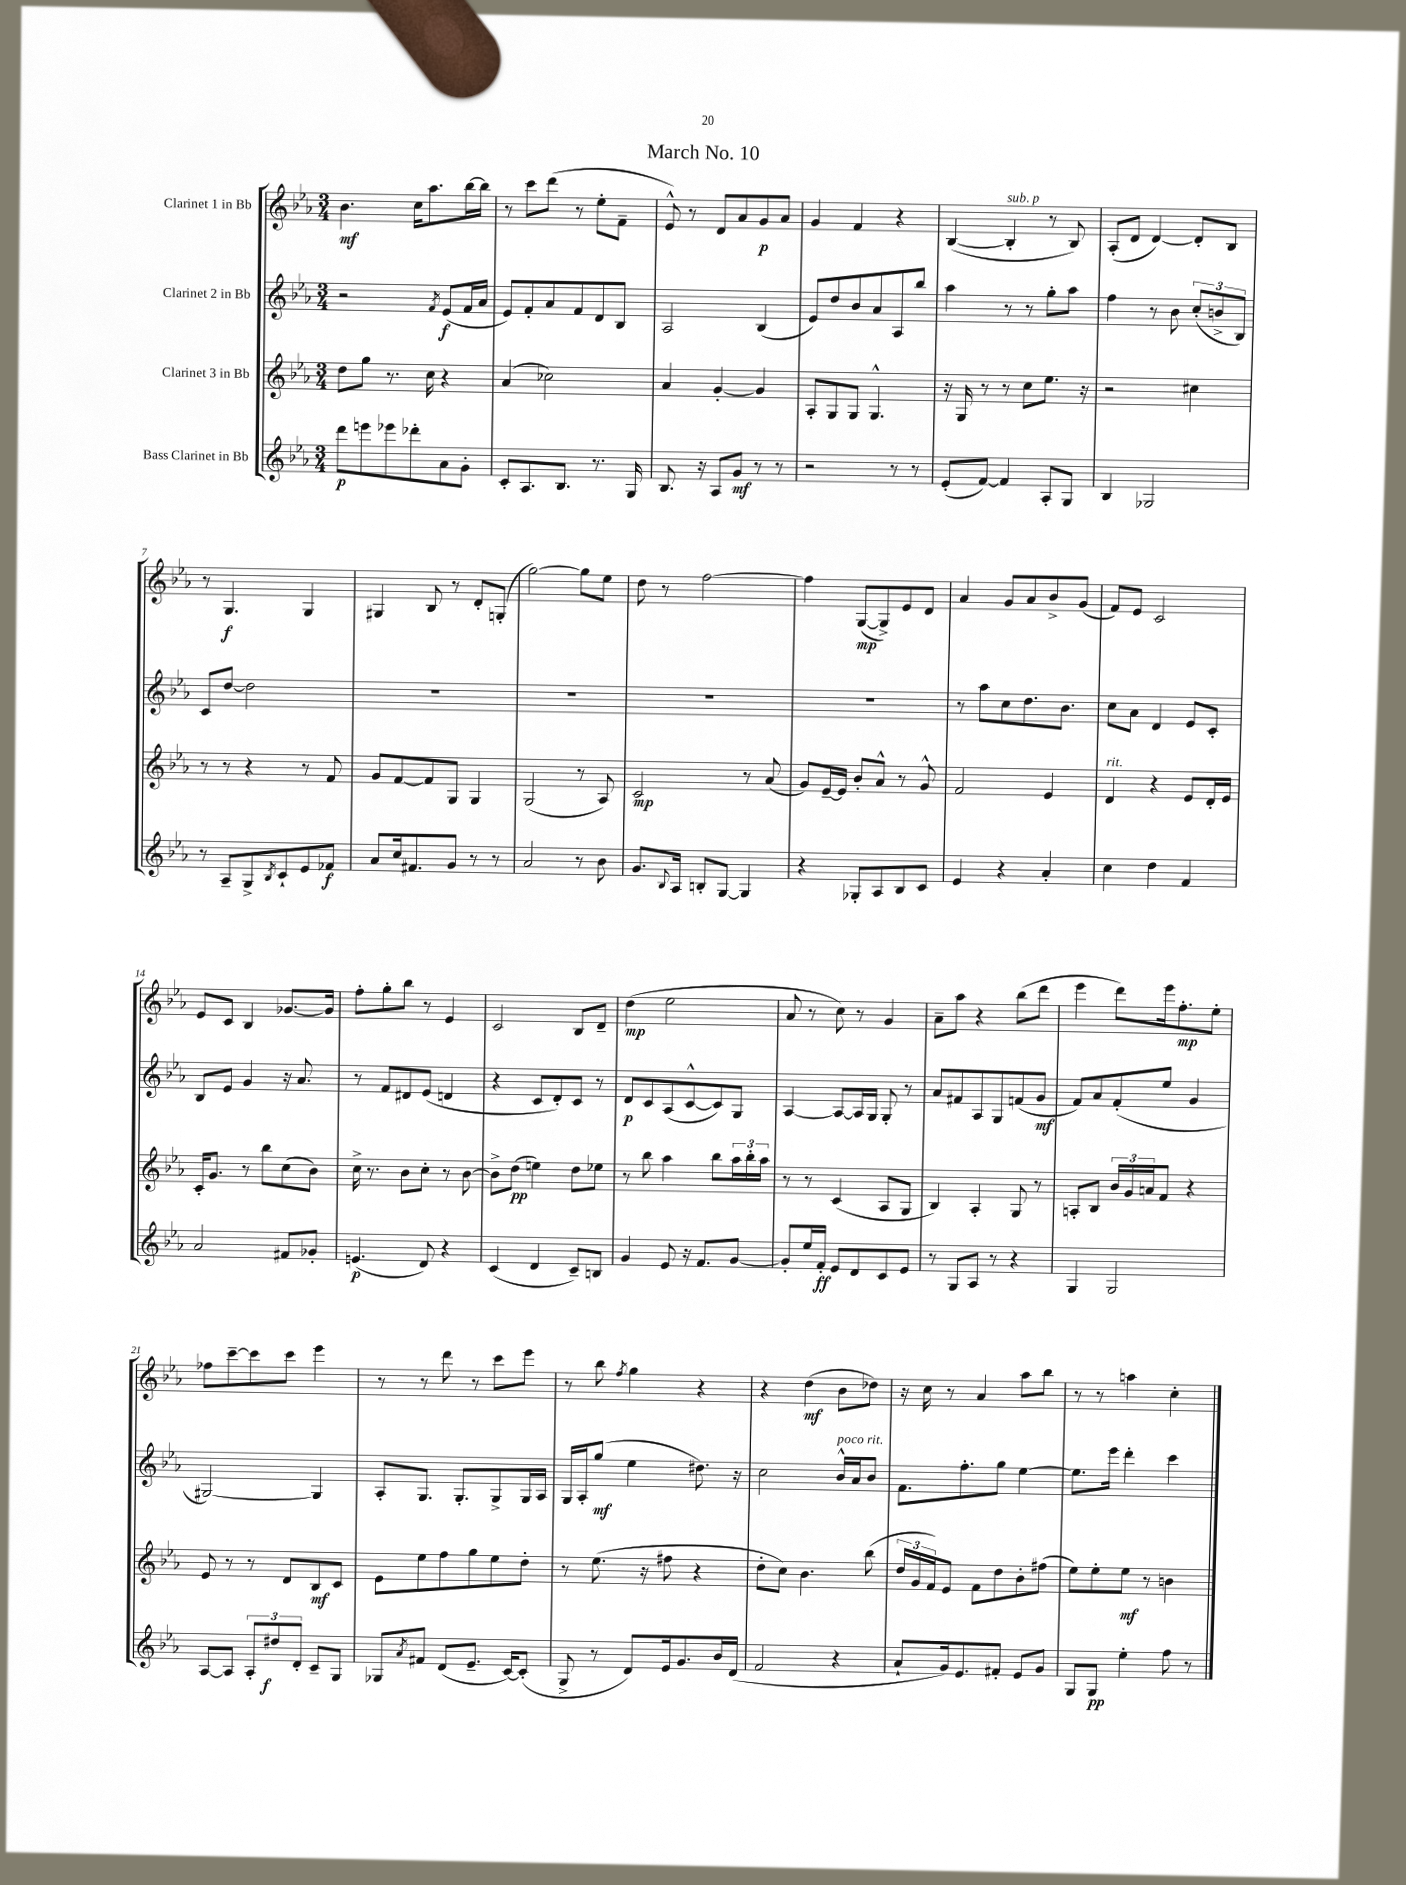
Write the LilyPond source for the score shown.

\header { title = "March No. 10" }
<<
\new StaffGroup <<
\new Staff = "s0" \with { instrumentName = "Clarinet 1 in Bb" } {
    \clef treble \key ees \major \numericTimeSignature \time 3/4
    bes'4.\mf c''16 aes''8. bes''16~ bes''16 |
    r8 c'''8 d'''8( r8 ees''8-. f'8-- |
    ees'8-^) r8 d'8 aes'8 g'8\p aes'8 |
    g'4 f'4 r4 |
    bes4~( bes4-.^\markup { \italic "sub. p" } r8 bes8) |
    aes8-.( d'8 d'4~) d'8-. bes8 |
    r8 g4.\f g4 |
    gis4 bes8 r8 d'8-. g8-.( |
    g''2~) g''8 ees''8 |
    d''8 r8 f''2~ |
    f''4 g8~\mp( g8->) ees'8 d'8 |
    aes'4 g'8 aes'8 bes'8-> g'8( |
    f'8) ees'8 c'2 |
    ees'8 c'8 bes4 ges'8.~ ges'16 |
    f''8-. g''8-. bes''8 r8 ees'4 |
    c'2 bes8 d'8-- |
    d''4\mp( ees''2 |
    aes'8 r8 c''8) r8 g'4 |
    aes'8-- aes''8 r4 bes''8( d'''8 |
    ees'''4 d'''8) ees'''16 f''8.-.\mp ees''8-. |
    fes''8 c'''8~-- c'''8 c'''8 ees'''4 |
    r8 r8 d'''8 r8 c'''8 ees'''8 |
    r8 bes''8 \acciaccatura { f''8 } g''4 r4 |
    r4 d''4\mf( bes'8 des''8) |
    r16 c''16 r8 aes'4 aes''8 bes''8 |
    r8 r8 a''4 c''4-. \bar "|." |
}
\new Staff = "s1" \with { instrumentName = "Clarinet 2 in Bb" } {
    \clef treble \key ees \major \numericTimeSignature \time 3/4
    r2 \acciaccatura { f'8 } ees'8\f( f'16 aes'16 |
    ees'8) f'8-. aes'8 f'8 d'8 bes8 |
    aes2 bes4( |
    ees'8) d''8 bes'8 aes'8 aes8 bes''8 |
    aes''4 r8 r8 g''8-. aes''8 |
    f''4 r8 bes'8 \tuplet 3/2 { c''8-.( b'8-> bes8) } |
    c'8 d''8~ d''2 |
    R2. |
    R2. |
    R2. |
    R2. |
    r8 aes''8 c''8 d''8. bes'8. |
    c''8 aes'8 d'4 ees'8 c'8-. |
    bes8 ees'8 g'4 r16 aes'8. |
    r8 f'8 dis'8 ees'8( d'4 |
    r4 c'8 d'8-.) c'8 r8 |
    d'8\p c'8 aes8( c'8~-^ c'8) g8 |
    aes4~ aes8~ aes16 g16 g8-. r8 |
    aes'8 fis'8 aes8 g8 f'8( g'8\mf |
    f'8) aes'8 f'8-.( ees''8 g'4 |
    gis2~) gis4 |
    aes8-. g8. g8.-. g8-> g16 aes16 |
    g16 aes16-. g''8\mf( ees''4 dis''8.) r16 |
    c''2 bes'16-^^\markup { \italic "poco rit." } aes'16 bes'8 |
    f'8. f''8.-. g''8 ees''4~ |
    ees''8. ees'''16 d'''4-. c'''4 \bar "|." |
}
\new Staff = "s2" \with { instrumentName = "Clarinet 3 in Bb" } {
    \clef treble \key ees \major \numericTimeSignature \time 3/4
    d''8 g''8 r8. c''16 r4 |
    aes'4( ces''2) |
    aes'4 g'4~-. g'4 |
    aes8-. g8 g8 g4.-^ |
    r16 g16 r8 r8 c''8 ees''8. r16 |
    r2 cis''4 |
    r8 r8 r4 r8 f'8 |
    g'8 f'8~ f'8 g8 g4 |
    g2( r8 aes8) |
    c'2\mp r8 aes'8( |
    g'8) ees'16~-- ees'16 bes'8-. aes'8-^ r8 g'8-^ |
    f'2 ees'4 |
    d'4^\markup { \italic "rit." } r4 ees'8 d'16-. ees'16 |
    c'16-. g'8. r8 bes''8 c''8( bes'8) |
    c''16-> r8. bes'8 c''8-. r8 bes'8~ |
    bes'8-> d''8\pp( e''4) d''8 ees''8 |
    r8 bes''8 aes''4 bes''8 \tuplet 3/2 { aes''16 bes''16-. aes''16 } |
    r8 r8 c'4( aes8 g8 |
    bes4) aes4-. g8 r8 |
    a8-. bes8 \tuplet 3/2 { bes'16 g'16 a'16 } f'8 r4 |
    ees'8 r8 r8 d'8 bes8\mf c'8 |
    ees'8 ees''8 f''8 g''8 ees''8 d''8-. |
    r8 ees''8.( r16 fis''8 r4 |
    d''8-. c''8) bes'4. bes''8( |
    \tuplet 3/2 { d''16 g'16 f'16) } ees'8 f'8 d''8 bes'8-. fis''8( |
    ees''8) ees''8-. ees''8\mf r8 b'4 \bar "|." |
}
\new Staff = "s3" \with { instrumentName = "Bass Clarinet in Bb" } {
    \clef treble \key ees \major \numericTimeSignature \time 3/4
    d'''8\p e'''8 ees'''8 des'''8-. aes'8 g'8-. |
    c'8-. aes8. bes8. r8. g16 |
    bes8. r16 aes8 g'8\mf r8 r8 |
    r2 r8 r8 |
    ees'8-.( f'8~) f'4 aes8-. g8 |
    bes4 ges2 |
    r8 aes8-- g8-> \acciaccatura { bes8 } c'8-! ees'8 fes'8\f |
    aes'8 c''16 fis'8. g'8 r8 r8 |
    aes'2 r8 bes'8 |
    g'8. \appoggiatura { bes8 } aes16 b8-. g8~ g4 |
    r4 ges8-. aes8 bes8 c'8 |
    ees'4 r4 aes'4-. |
    c''4 d''4 f'4 |
    aes'2 fis'8 ges'8-. |
    e'4.\p( d'8) r4 |
    c'4( d'4 c'8--) b8 |
    g'4 ees'8 r16 f'8. g'8~ |
    g'8-. ees''16 f'16-.\ff ees'8 d'8 c'8 ees'8 |
    r8 g8 aes8 r8 r4 |
    g4 g2 |
    aes8~ aes8 \tuplet 3/2 { aes8-. dis''8\f d'8-. } c'8-- g8 |
    ges8 \acciaccatura { aes'8 } fis'8 d'8( ees'8.-- c'16~) c'8-.( |
    g8-> r8 d'8) ees'16 g'8. bes'16 d'16( |
    f'2 r4 |
    aes'8-! g'16) ees'8. fis'8-. ees'8 g'8 |
    g8 g8\pp ees''4-. f''8 r8 \bar "|." |
}
>>
>>
